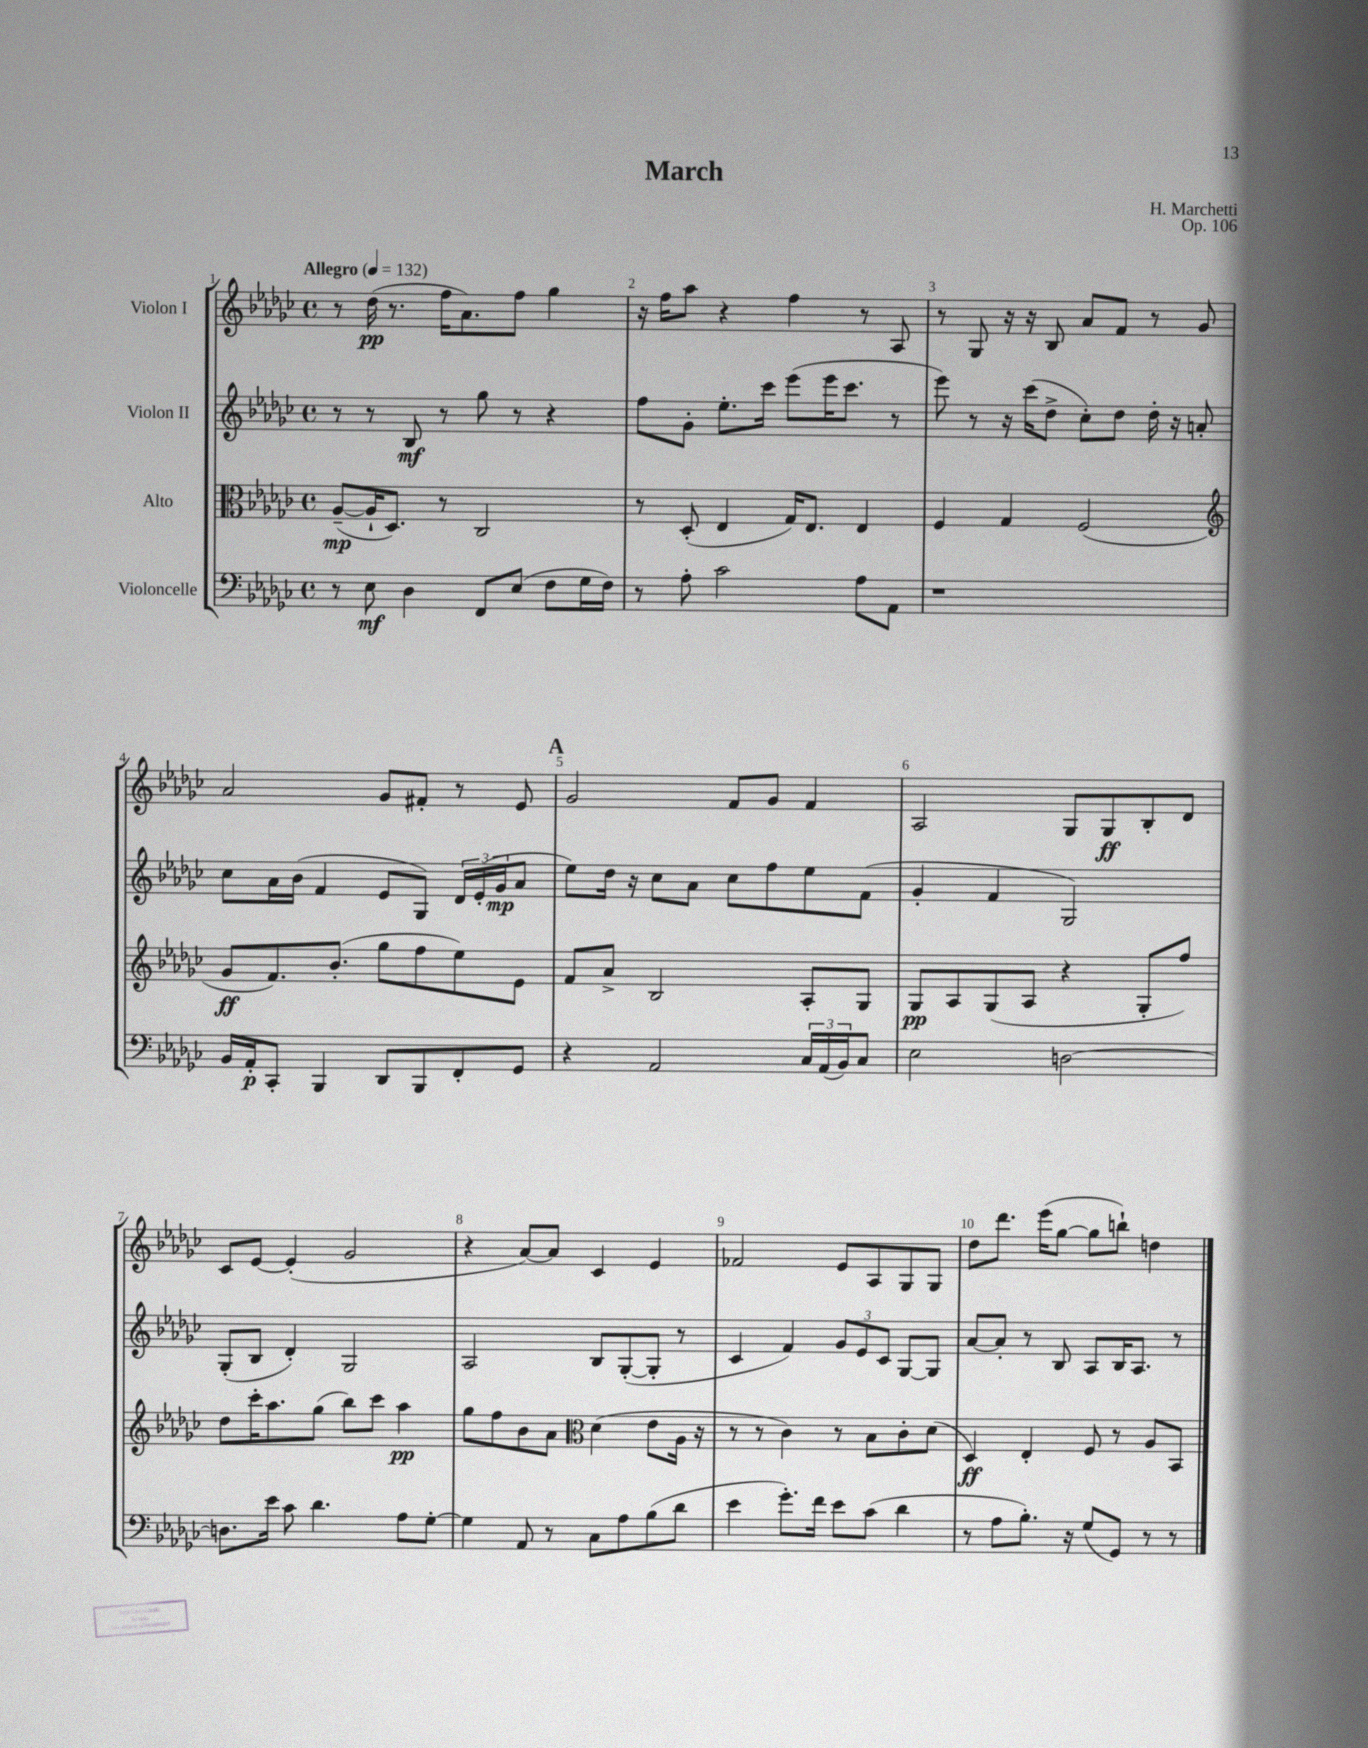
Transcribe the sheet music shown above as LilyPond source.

\header { title = "March" composer = "H. Marchetti" opus = "Op. 106" }
<<
\new StaffGroup <<
\new Staff = "s0" \with { instrumentName = "Violon I" } {
    \clef treble \key ges \major \defaultTimeSignature \time 4/4 \tempo "Allegro" 4 = 132
    r8 des''16\pp( r8. f''16 aes'8.) f''8 ges''4 |
    r16 f''16 aes''8 r4 f''4 r8 aes8 |
    r8 ges8 r16 r16 bes8 aes'8 f'8 r8 ges'8 |
    aes'2 ges'8 fis'8-. r8 ees'8 |
    \mark \markup { \bold "A" } ges'2 f'8 ges'8 f'4 |
    aes2 ges8 ges8\ff bes8-. des'8 |
    ces'8 ees'8~ ees'4-.( ges'2 |
    r4 aes'8~) aes'8 ces'4 ees'4 |
    fes'2 ees'8 aes8 ges8 ges8 |
    des''8 des'''8. ees'''16( ges''8~ ges''8 b''8-!) d''4 \bar "|." |
}
\new Staff = "s1" \with { instrumentName = "Violon II" } {
    \clef treble \key ges \major \defaultTimeSignature \time 4/4
    r8 r8 bes8\mf r8 ges''8 r8 r4 |
    f''8 ges'8-. ees''8.-. ces'''16 ees'''8( ees'''16 ces'''8. r8 |
    ees'''8) r8 r16 ces'''16( des''8-> ces''8-.) des''8 des''16-. r16 a'8-. |
    ces''8 aes'16 bes'16( f'4 ees'8 ges8) \tuplet 3/2 { des'16 ees'16-.( ges'16\mp } aes'8 |
    \mark \markup { \bold "A" } ees''8) des''16 r16 ces''8 aes'8 ces''8 f''8 ees''8 f'8( |
    ges'4-. f'4 ges2) |
    ges8-.( bes8 des'4-.) ges2 |
    aes2 bes8 ges8~-.( ges8-. r8 |
    ces'4 f'4) \tuplet 3/2 { ges'8 ees'8 ces'8 } ges8~ ges8 |
    aes'8~ aes'8-. r8 bes8 aes8 bes16 aes8. r8 \bar "|." |
}
\new Staff = "s2" \with { instrumentName = "Alto" } {
    \clef alto \key ges \major \defaultTimeSignature \time 4/4
    aes8~--\mp( aes16-! des8.) r8 ces2 |
    r8 des8-.( ees4 ges16) ees8. ees4 |
    f4 ges4 f2( |
    \clef treble ges'8\ff f'8.) bes'8.-.( ges''8 f''8 ees''8) ees'8 |
    \mark \markup { \bold "A" } f'8 aes'8-> bes2 aes8-. ges8 |
    ges8\pp aes8 ges8( aes8 r4 ges8-. f''8) |
    des''8 ces'''16-. aes''8. ges''8( bes''8) ces'''8 aes''4\pp |
    ges''8 f''8 bes'8 aes'8 \clef alto des'4( ees'8 aes16 r16 |
    r8 r8 ces'4) r8 bes8 ces'8-. des'8( |
    des4\ff) ees4-. f8 r8 aes8 bes,8 \bar "|." |
}
\new Staff = "s3" \with { instrumentName = "Violoncelle" } {
    \clef bass \key ges \major \defaultTimeSignature \time 4/4
    r8 ees8\mf des4 f,8 ees8( f8 ges16 f16) |
    r8 aes8-. ces'2 aes8 aes,8 |
    r1 |
    bes,16 aes,16-.\p ces,8-. bes,,4 des,8 bes,,8 f,8-. ges,8 |
    \mark \markup { \bold "A" } r4 aes,2 \tuplet 3/2 { ces16 aes,16( bes,16) } ces8 |
    ees2 d2~ |
    d8. ees'16 ces'8 des'4. aes8 ges8~-. |
    ges4 aes,8 r8 ces8 aes8 bes8( des'8 |
    ees'4 ges'8.-.) f'16 ees'8 ces'8( des'4 |
    r8 aes8 bes8.-.) r16 ges8( ges,8) r8 r8 \bar "|." |
}
>>
>>
\layout { \context { \Score \override BarNumber.break-visibility = ##(#f #t #t) barNumberVisibility = #all-bar-numbers-visible } }
